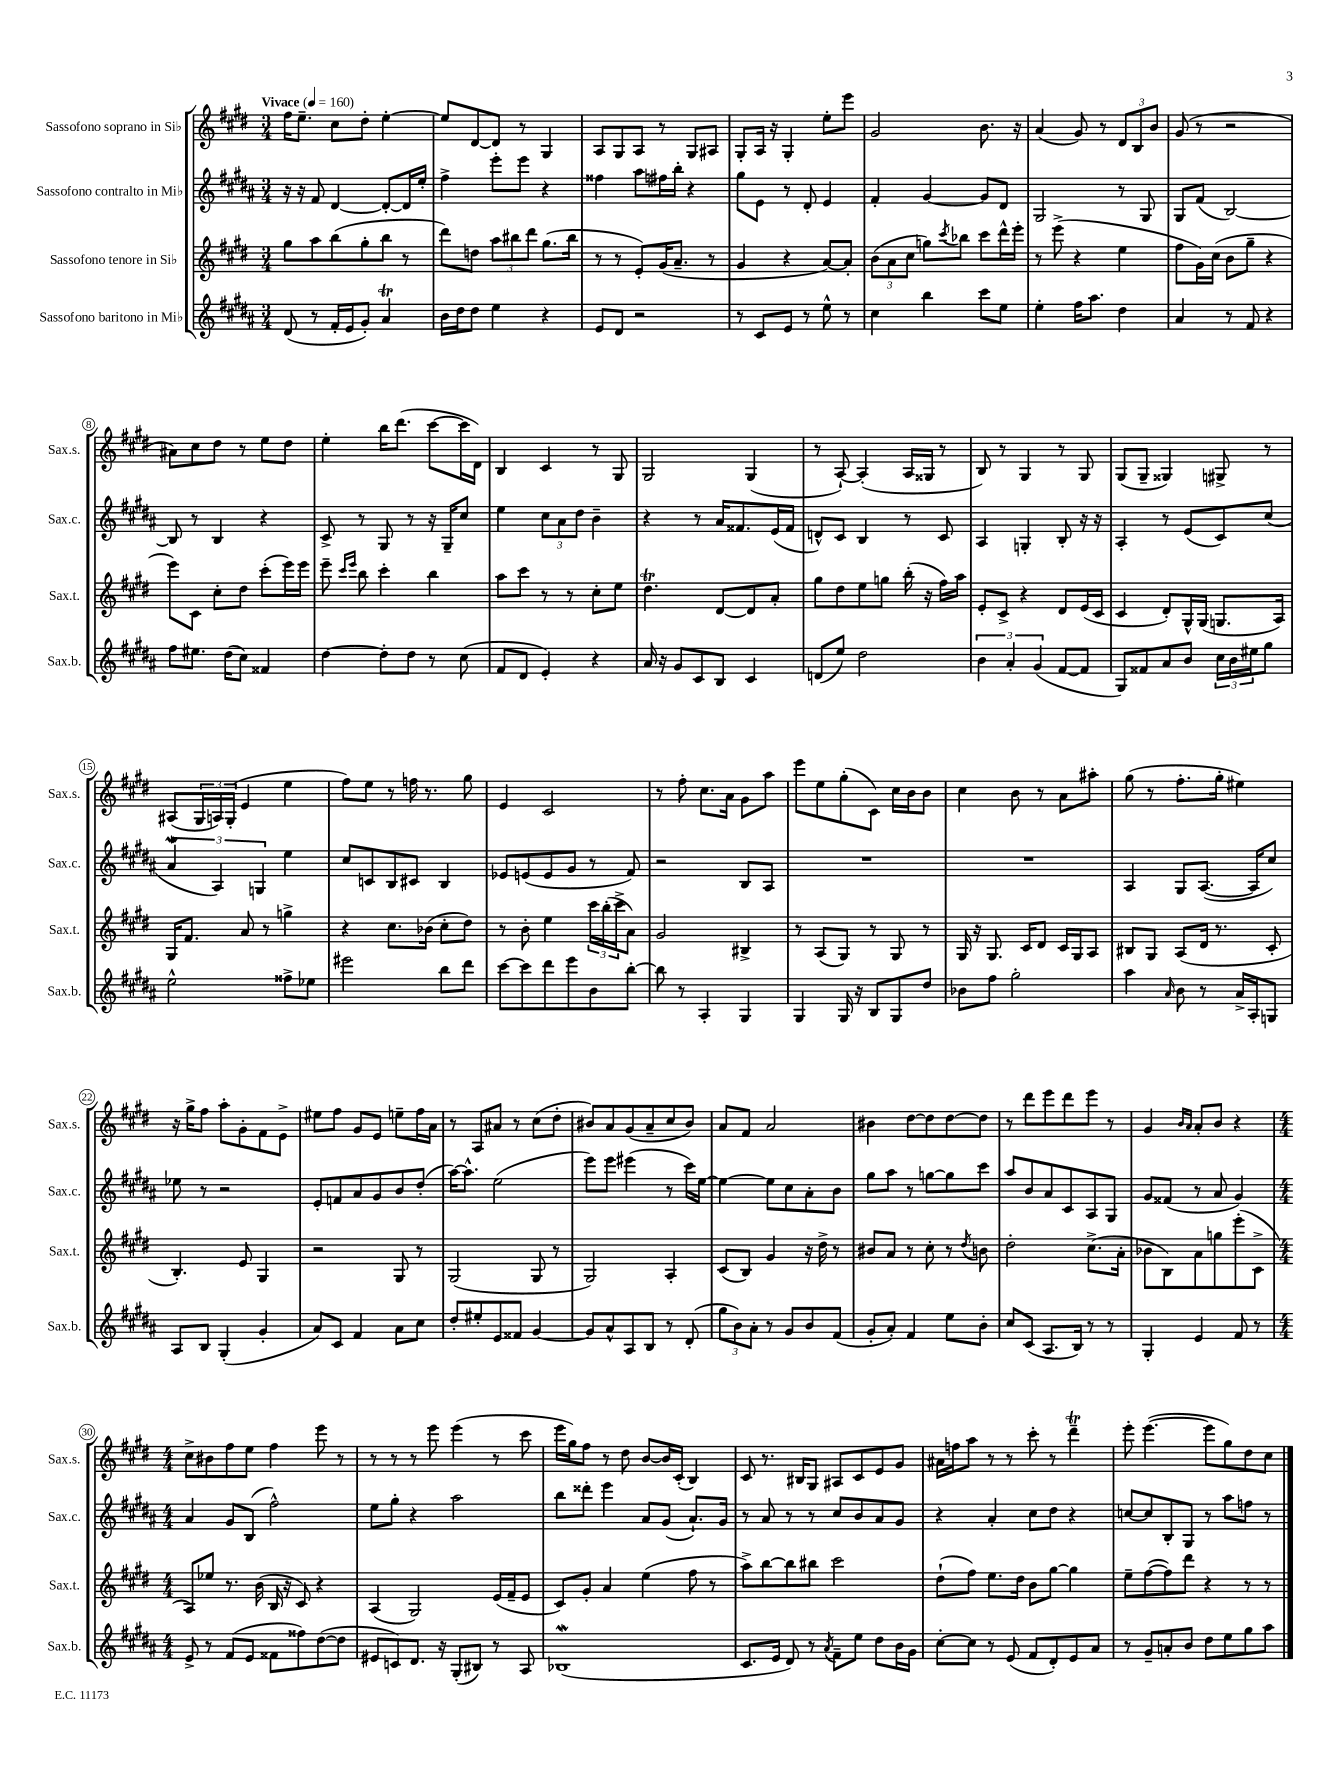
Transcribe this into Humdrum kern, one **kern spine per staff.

**kern	**kern	**kern	**kern
*staff4	*staff3	*staff2	*staff1
*clefG2	*clefG2	*clefG2	*clefG2
*k[f#c#g#d#a#]	*k[f#c#g#d#]	*k[f#c#g#d#a#]	*k[f#c#g#d#]
*M3/4	*M3/4	*M3/4	*M3/4
*MM160	*MM160	*MM160	*MM160
(8d#/	8gg#\L	16r	16ff#\LK
.	.	16r	8.ee~\J
8r	8aa\	8f#/	.
16f#'/LL	(8bb\	[4d#/	8cc#\L
16e/J	.	.	.
8g#'/J)	8gg#'\	.	8dd#'\J
4a#/	8bb\J	8d#'/_L	[4ee'\
.	8r	16d#/]L	.
.	.	16ee'/JJ	.
=	=	=	=
16b\LL	8ddd#\L)	4ff#^\	8ee/]L
16dd#\J	.	.	.
8dd#\J	8dd\J	.	[8d#/
4ee\	12aa\L	8eee'\L	8d#/]J
.	12bb#\	.	.
.	.	8eee\J	8r
.	12ddd#\J	.	.
4r	(8.gg#\L	4r	4G#/
.	16bb#\Jk	.	.
=	=	=	=
8e/L	8r	4ff##\	8A/L
8d#/J	8r	.	8G#/
2r	8e'/L)	8aa#\L	8A/J
.	(16g#/K	16ff#\L	8r
.	8.a~/J	16bb'\JJ	.
.	.	4r	8G#/L
.	8r	.	8A#/J
=	=	=	=
8r	4g#/	8gg#\L	8G#'/L
8c#/L	.	8e\J	16A/Jk
.	.	.	16r
8e/J	4r	8r	4G#'/
8r	.	8d#'/	.
8ee^^\	[8a/L)	4e/	8ee'\L
8r	8a'/]J	.	8eee\J
=	=	=	=
4cc#\	(12b\L	4f#'/	2g#/
.	12a\	.	.
.	12cc#\J	.	.
4bb\	8gg\L)	[4g#/	.
.	8qccc#/	.	.
.	8bb-\J	.	.
8ccc#\L	8ccc#\L	8g#/]L	8.b\
8ee\J	16ddd#^^\L	8d#/J	.
.	16eee'\JJ	.	16r
=	=	=	=
4ee'\	8r	2G#/	(4a/
.	(8eee^\	.	.
16ff#\LK	4r	.	8g#/)
8.aa#\J	.	.	.
.	.	.	8r
4dd#\	4ee\	8r	12d#/L
.	.	.	12B/
.	.	8G#/	.
.	.	.	12b/J
=	=	=	=
4a#/	8ff#\L	8G#/L	(8g#/
.	16g#\L)	(8f#/J	8r
.	(16cc#\JJ	.	.
8r	8b\L	[2B/)	2r
8f#/	8gg#~\J	.	.
4r	4r	.	.
=	=	=	=
8ff#\L	8eee\L)	8B/]	8a#\L)
8.ee#\J	8c#\J	8r	8cc#\
.	8cc#'\L	4B/	8dd#\J
(16dd#\LK	.	.	.
8cc#\J)	8dd#\J	.	8r
4f##/	(8ccc#'\L	4r	8ee\L
.	16eee\L)	.	8dd#\J
.	16eee\JJ	.	.
=	=	=	=
[4dd#\	8eee~\	8c#^/	4ee'\
.	16qqccc#/LL	.	.
.	16qqeee/JJ	.	.
.	8bb\	8r	.
8dd#'\]L	4ccc#'\	8G#/	16bb\LK
.	.	.	(8.ddd#\J
8dd#\J	.	8r	.
8r	4bb\	16r	[8ccc#\L
.	.	16G#~/LK	.
(8cc#\	.	8cc#/J	16ccc#\]L
.	.	.	16d#\JJ)
=	=	=	=
8f#/L	8aa\L	4ee\	4B/
8d#/J	8ccc#\J	.	.
4e'/)	8r	12cc#\L	4c#/
.	.	12a#\	.
.	8r	.	.
.	.	12dd#\J	.
4r	8cc#'\L	4b~\	8r
.	8ee\J	.	8G#/
=	=	=	=
16a#/	4.dd#\	4r	2G#/
16r	.	.	.
8g#/L	.	.	.
8c#/	.	8r	.
8B/J	[8d#/L	16a#/LK	.
.	.	8.f##/	.
4c#/	8d#/]	.	(4G#/
.	8a'/J	(16e/L	.
.	.	16f##/JJ	.
=	=	=	=
(8d/L	8gg#\L	8d^^/L)	8r
8ee/J)	8dd#\	8c#/J	[8A`/)
2dd#\	8ee\	4B/	(4A'/]
.	8gg\J	.	.
.	(16bb'\	8r	16A/LL
.	16r	.	16G##/JJ
.	16ff#\LL)	8c#/	8r
.	16aa\JJ	.	.
=	=	=	=
6b\	8e'/L	4A#/	8B/)
.	8c#^/J	.	8r
6a#'/	.	.	.
.	4r	4G'/	4G#/
(6g#/	.	.	.
[8f#/L	8d#/L	8B'/	8r
8f#/]J	(16e/L	16r	8G#/
.	16c#/JJ	16r	.
=	=	=	=
8G#/L)	4c#/	4A#'/	(8G#/L
8f##/	.	.	8G#~/J
8a#/	8d#'/L)	8r	4G##/)
8b/J	16G#^^/L	(8e/L	.
.	(16G#/JJ	.	.
24cc#\LL	8.G/L	8c#/)	8G#^/
24b\	.	.	.
24ee#\J	.	.	.
8gg#\J	.	(8cc#/J	8r
.	16A/Jk)	.	.
=	=	=	=
2ee^^\	16G#/LK	6a#/	(8A#/L
.	8.f#/J	.	.
.	.	.	24G#/L
.	.	6A#/)	24A/)
.	.	.	(24G#'/JJ
.	8a/	.	4e/
.	.	6G/	.
.	8r	.	.
8ff##^\L	4gg^\	4ee\	4ee\
8ee-\J	.	.	.
=	=	=	=
2eee#\	4r	8cc#/L	8ff#\L)
.	.	8c/	8ee\J
.	8.cc#\L	8B/	8r
.	.	8c#/J	16ff\
.	(16b-\Jk	.	8.r
8bb\L	8cc#'\L	4B/	.
8ddd#\J	8dd#\J)	.	8gg#\
=	=	=	=
[8ccc#\L	8r	8e-/L	4e/
8ccc#\]	8b'\	(8e/	.
8ddd#\	4ee\	8e/	2c#/
8eee\	.	8g#/J	.
8b\	24ccc#\LL	8r	.
.	(24bb'\	.	.
.	24ccc#^\J	.	.
[8bb'\J	8a\J)	8f#/)	.
=	=	=	=
8bb\]	2g#/	2r	8r
8r	.	.	8ff#'\
4A#'/	.	.	8.cc#\L
.	.	.	16a\Jk
4G#/	4B#^/	8B/L	8g#\L
.	.	8A#/J	8aa\J
=	=	=	=
4G#/	8r	2.r	8eee\L
.	(8A/L	.	8ee\
16G#/	8G#/J)	.	(8gg#'\
16r	.	.	.
8B/L	8r	.	8c#\J)
8G#/	8G#/	.	16cc#\LL
.	.	.	16b\J
8dd#/J	8r	.	8b\J
=	=	=	=
8b-\L	16G#/	2.r	4cc#\
.	16r	.	.
8ff#\J	8.G#/	.	.
2gg#'\	.	.	8b\
.	16c#/LK	.	.
.	8d#/J	.	8r
.	16c#/LL	.	8a\L
.	16G#/J	.	.
.	8A/J	.	8aa#'\J
=	=	=	=
4aa#\	8B#/L	4A#/	(8gg#\
.	8G#/J	.	8r
16qqa#/	.	.	.
8b\	(8A/L	8G#/L	8.ff#'\L
8r	16d#/Jk	([8.A#/J	.
.	8.r	.	16gg#'\Jk
16a#^/LL	.	.	4ee#\)
16A#'/J	.	16A#/]LK	.
8G/J	8c#'/	8cc#/J)	.
=	=	=	=
8A#/L	4.B'/)	8ee-\	16r
.	.	.	16gg#^\LK
8B/J	.	8r	8ff#\J
(4G#'/	.	2r	8aa'\L
.	8e/	.	8g#'\
4g#'/	4G#/	.	8f#\
.	.	.	8e^\J
=	=	=	=
8a#/L)	2r	8e'/L	8ee#\L
8c#/J	.	8f/	8ff#\J
4f#/	.	8a#/	8g#/L
.	.	8g#/	8e/J
8a#\L	8G#/	8b/	8ee~\L
8cc#\J	8r	(8dd#'/J	16ff#\L
.	.	.	16a\JJ
=	=	=	=
8dd#'/L	(2G#/	[16aa#\LK)	8r
.	.	8.aa#^^\]J	.
8ee#'/	.	.	8A/L
8e/	.	(2ee\	8a#/J
8f##/J	.	.	8r
[4g#/	8G#/	.	(8cc#\L
.	8r	.	8dd#'\J
=	=	=	=
8g#/]L	2G#/)	8eee\L)	8b#/L)
8a#^^/	.	8eee\J	8a/
8A#/	.	(4eee#\	(8g#/
8B/J	.	.	8a~/
8r	4A'/	8r	8cc#/
(8d#'/	.	16ccc#\LL)	8b#/J)
.	.	[16ee\JJ	.
=	=	=	=
12gg#\L	(8c#/L	4ee\_	8a/L
12b\)	.	.	.
.	8B/J)	.	8f#/J
12a#'\J	.	.	.
8r	4g#/	8ee\]L	2a/
8g#/L	.	8cc#\	.
8b/	16r	8a#'\	.
.	16dd#^\	.	.
(8f#/J	8r	8b\J	.
=	=	=	=
8g#'/L	8b#/L	8gg#\L	4b#\
8a#'/J)	8a/J	8aa#\J	.
4f#/	8r	8r	[8dd#\L
.	8cc#'\	[8gg\L	8dd#\]
8ee\L	8r	8gg\]	[8dd#\
.	8qdd#/	.	.
8b'\J	8b\	8ccc#\J	8dd#\]J
=	=	=	=
8cc#/L	2dd#'\	8aa#/L	8r
(8c#/J	.	8b/	8ddd#\L
8.A#/L	.	8a#/	8eee\
.	.	8c#/	8ddd#\
16B/Jk)	.	.	.
8r	(8.cc#^\L	8A#/	8eee\J
8r	.	8G#/J	8r
.	16a'\Jk	.	.
=	=	=	=
4G#'/	8b-\L	8g#/L	4g#/
.	8B\)	(8f##/J	.
.	.	.	16qqb/LL
.	.	.	16qqa/JJ
4e/	8a\	8r	8a'/L
.	8gg\	8a#/	8b/J
8f#/	(8eee'\	4g#/)	4r
8r	8c#^\J	.	.
=	=	=	=
*M4/4	*M4/4	*M4/4	*M4/4
8e^/	8A/L)	4a#/	8cc#^\L
8r	8ee-/J	.	8b#\
(8f#/L	8.r	8g#/L	8ff#\
8e/J	.	(8B/J	8ee\J
.	(16b\	.	.
8f##\L	16B/	2ff#^^\)	4ff#\
.	16r	.	.
8ff##\)	8c#/)	.	.
([8dd#\	4r	.	8eee\
8dd#\]J	.	.	8r
=	=	=	=
8e#/L	(4A/	8ee\L	8r
8c/)	.	8gg#'\J	8r
8.d#/J	2G#/)	4r	8r
.	.	.	8eee\
16r	.	.	.
(8G#'/L	.	2aa#\	(4eee\
8B#/J)	.	.	.
8r	(16e/LL	.	8r
.	16f#~/J	.	.
8A#/	8e/J	.	8ccc#\
=	=	=	=
(1B-	8c#/L)	8bb\L	16eee\LL
.	.	.	16gg#\J)
.	8g#'/J	8ddd##'\J	8ff#\J
.	4a/	4eee\	8r
.	.	.	8dd#\
.	(4ee\	8a#/L	[8b/L
.	.	(8g#/J	16b/]L
.	.	.	(16c#'/JJ
.	8ff#\	8.a#`/L)	4B/)
.	8r	.	.
.	.	16g#/Jk	.
=	=	=	=
8.c#/L	8aa^\L)	8r	8c#/
.	[8bb\	8a#/	8.r
16e/Jk	.	.	.
8d#/)	8bb\]	8r	.
.	.	.	16B#/LK
8r	8bb#\J	8r	8G#/J
8qa#/	.	.	.
8f#~\L	2ccc#\	8cc#/L	8A#/L
8ee\J	.	8b/	8c#/
8dd#\L	.	8a#/	8e/
16b\L	.	8g#/J	8g#/J
16g#\JJ	.	.	.
=	=	=	=
[8cc#'\L	(8dd#`\L	4r	16a#\LL
.	.	.	16ff\J
8cc#\]J	8ff#\J)	.	8aa\J
8r	8.ee\L	4a#'/	8r
(8e/	.	.	8r
.	16dd#\Jk	.	.
8f#/L	8b\L	8cc#\L	8ccc#'\
8d#'/)	[8gg#\J	8dd#\J	8r
8e/	4gg#\]	4r	4ddd#~\
8a#/J	.	.	.
=	=	=	=
8r	8ee~\L	[8cc/L	8eee'\
8g#~/L	([8ff#\	8cc/]	([4.eee\
8a'/	8ff#\])	8B'/	.
8b/J	8ddd#\J	8G#/J	.
8dd#\L	4r	8r	8eee\]L
8ee\	.	8aa#\L	8gg#\)
8gg#\	8r	8ff\J	8dd#\
8aa#\J	8r	8r	8cc#\J
==	==	==	==
*-	*-	*-	*-
